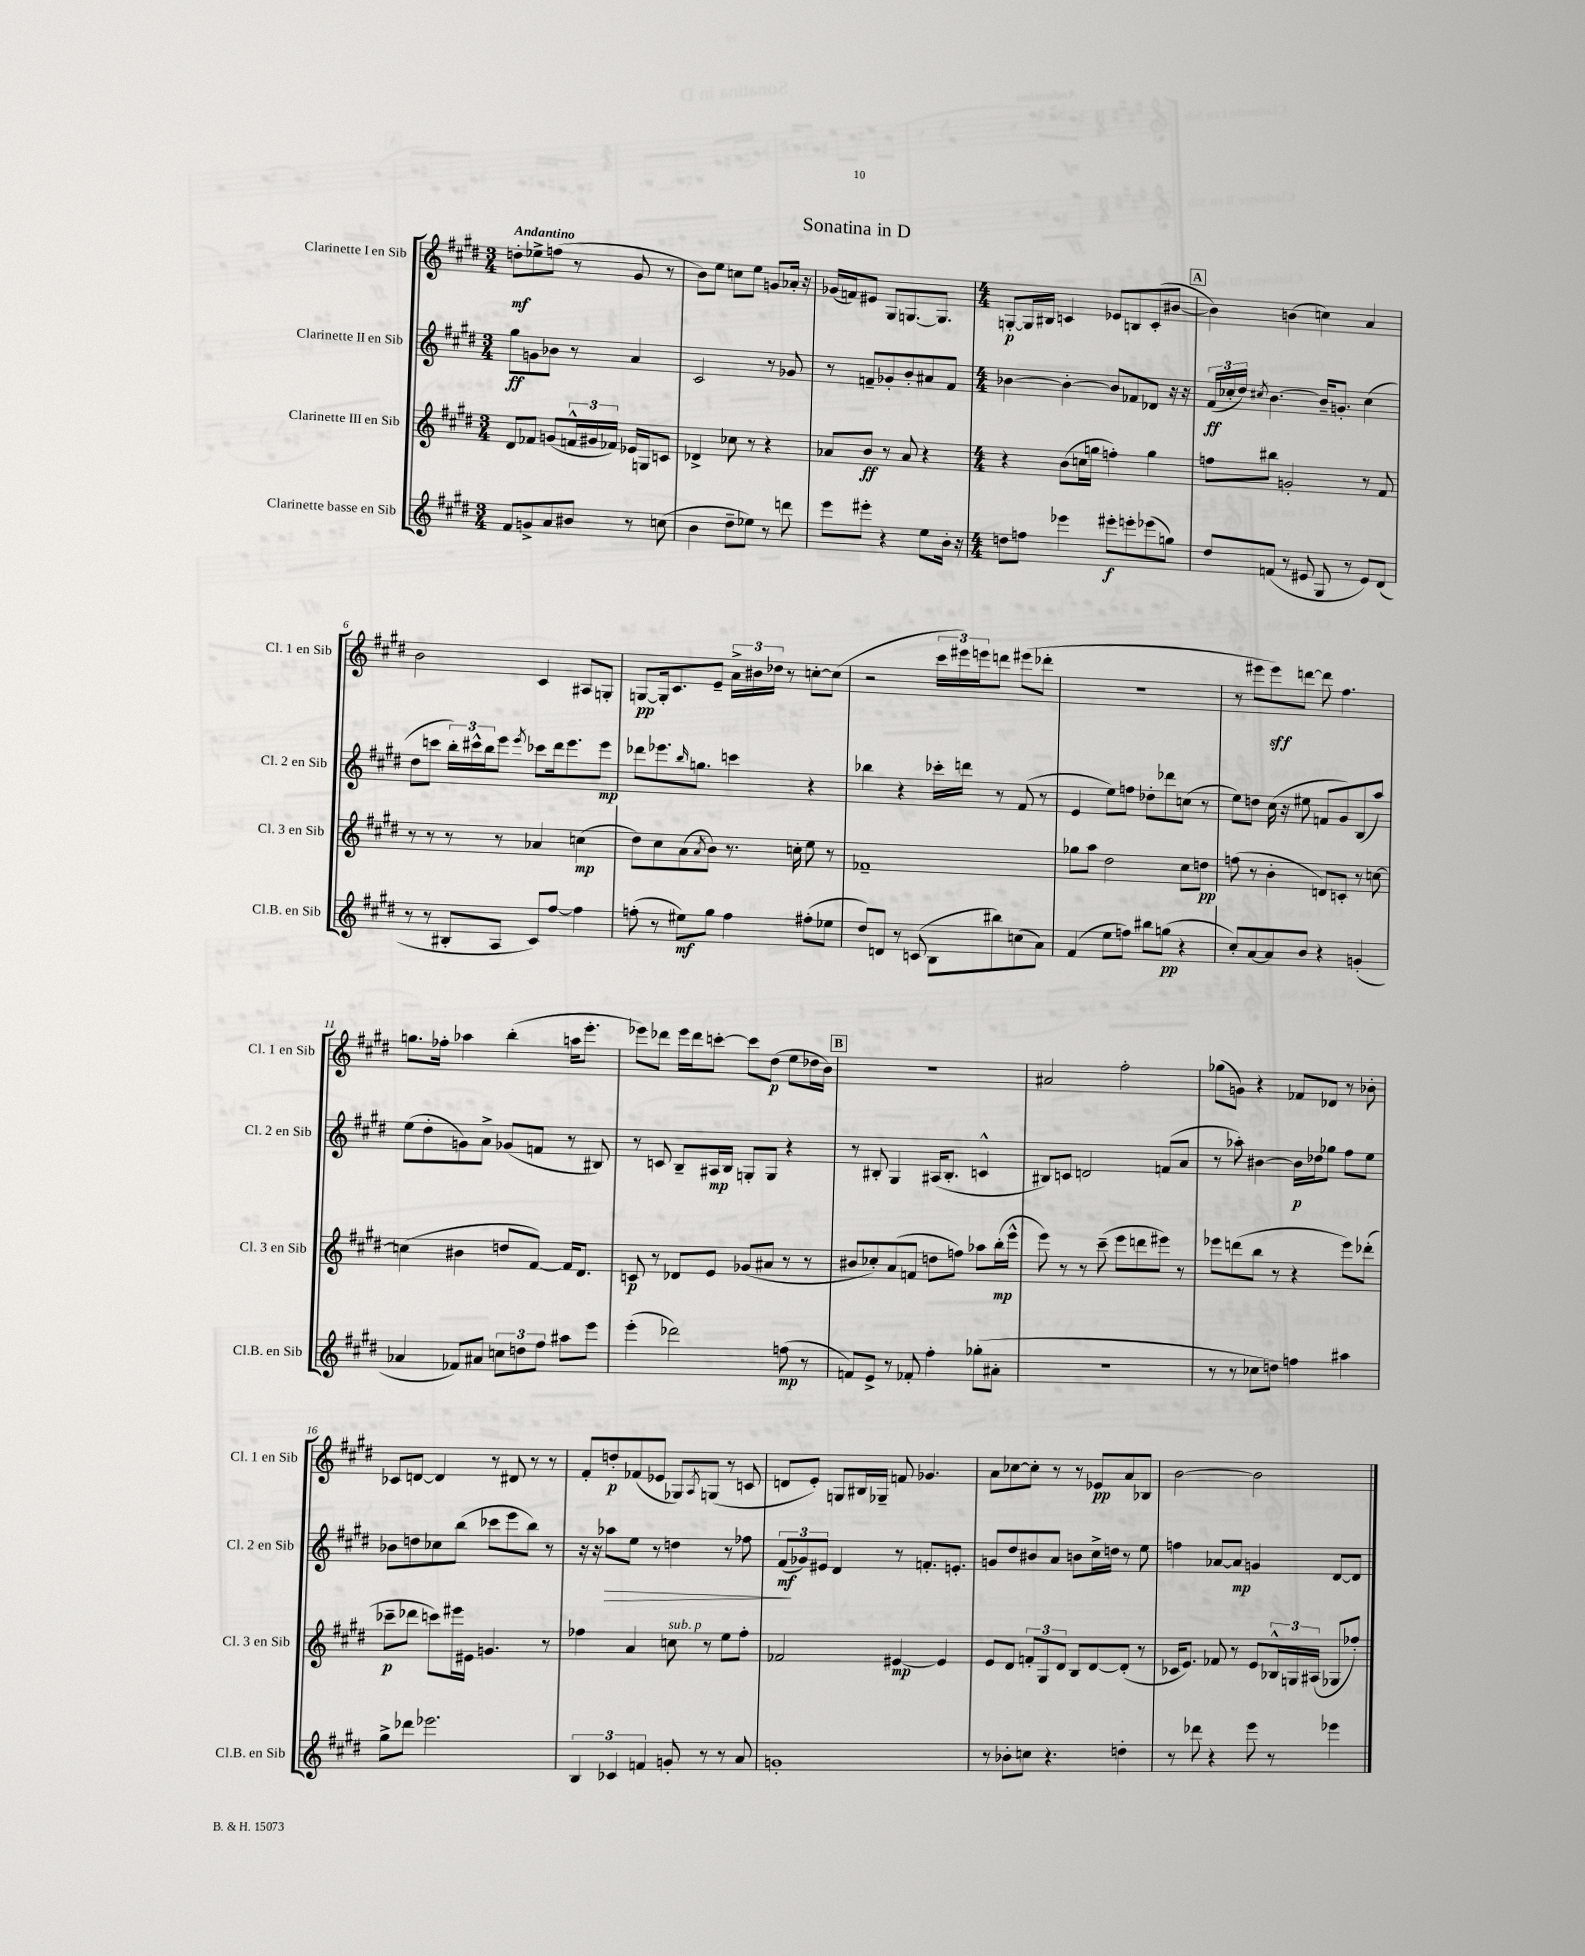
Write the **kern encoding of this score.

**kern	**kern	**kern	**kern
*staff4	*staff3	*staff2	*staff1
*clefG2	*clefG2	*clefG2	*clefG2
*k[f#c#g#d#]	*k[f#c#g#d#]	*k[f#c#g#d#]	*k[f#c#g#d#]
*M3/4	*M3/4	*M3/4	*M3/4
8f#	8d#	8gg#	8dd'
8g^	8f-	8g	8ee-^
8a	(8g	8b-	(8ff
8b#	24f^^	8r	8r
.	24g#	.	.
.	24f-)	.	.
8r	16e-	4a	8g#
.	16G	.	.
(8cc	8c	.	8r
=	=	=	=
4b	4d-^	2c#	8b)
.	.	.	8ee
8dd#~	8cc-	.	8cc
8ee-)	8r	.	8ee
8r	4r	8r	8g
8ddd	.	8g-	16a-'
.	.	.	16r
=	=	=	=
8eee	8a-	8r	(16g-
.	.	.	16f)
8eee#'	8b	8f~	8e#
4r	8r	8g-'	8G#
.	8a-	8b'	[8.G
8ee	4r	8a#	.
.	.	.	8.G]
16b'	.	8f	.
16r	.	.	.
=	=	=	=
*M4/4	*M4/4	*M4/4	*M4/4
8dd	4r	[4b-	[8G'
8ff	.	.	16G]
.	.	.	16B#
4eee-	(8b	4b-'_	4c
.	16cc	.	.
.	16gg	.	.
8eee#'	4ff')	8b-]	8e-
8eee'	.	8f-	8B
(8eee-	4gg	8d-	(8c'
8gg)	.	16r	[8b#
.	.	16r	.
=	=	=	=
8dd#	8ff	(24f#	4b#])
.	.	24cc-'	.
.	.	24dd#)	.
.	.	8qcc#	.
(8f	8bb#	[4.b	.
8r	2g'	.	(4b
8e#	.	.	.
8G#	.	16b~]	4cc)
.	.	8.g'	.
8r	.	.	.
8e#)	8r	(4cc#	4a
(8d#	8f#	.	.
=	=	=	=
8r	8r	8dd#	2b
8r	8r	8ccc	.
8B#'	8r	24bb')	.
.	.	24ccc#^^	.
.	.	24bb	.
8A	8r	8eee	.
.	.	8qeee	.
8c#)	4a-	8ccc-	4c#
[8ff#	.	16ddd#	.
.	.	8.eee	.
4ff#]	(4cc	.	8A#
.	.	8eee	8G'
=	=	=	=
(8ff'	8dd#)	8ddd-	[8G
8r	8cc#	8.eee-	16G']
.	.	.	8.c#
8ee#)	(8a	.	.
.	.	16qqbb	.
.	.	8.gg	.
.	8qa	.	.
8gg#	8b)	.	8e~
4ff	8.r	4ccc	24a^
.	.	.	24b#
.	.	.	24dd-
.	.	.	8r
.	16cc'	.	.
(8ff#'	8ee	4r	[8cc'
8ee-	8r	.	(8cc]
=	=	=	=
8dd#)	1f-~	4bb-	2r
8d	.	.	.
8r	.	4r	.
(8c	.	.	.
8B	.	16ccc-'	24ccc#
.	.	.	24eee#)
.	.	16ddd	.
.	.	.	24eee
8bb#)	.	8r	8ddd
(8cc	.	(8f#	(8eee#
8a)	.	8r	8ddd-'
=	=	=	=
(4f#	8gg-	4e	1r
.	8aa	.	.
8ee	2dd#	8ee)	.
8ff)	.	8ff	.
8bb#	.	8dd-'	.
(8gg	.	8ddd-	.
4r	8cc#	(8cc	.
.	8dd	8r	.
=	=	=	=
8cc#')	(8ff	8ee)	8r
[8a	8r	8dd	8eee#
8a]	4b'	(16cc#	8eee#)
.	.	16r	.
8b	.	8ee#	[8ddd
4r	8d)	8f	8ddd]
.	8c'	8g#)	4.ff#
(4g'	8r	(8B	.
.	[8cc	8aa)	.
=	=	=	=
4a-	(4cc]	(8ee	8.gg
.	.	8dd#'	.
.	.	.	16ff-'
8f-)	4b#	8g)	4aa-
8a#	.	8a^	.
12cc	8dd	(8g-	(4bb'
12dd	.	.	.
.	[8f#)	8f	.
12ff#	.	.	.
8aa#	16f#]	8r	16aa
.	8.d#	.	8.eee'
8eee	.	8B#)	.
=	=	=	=
(4eee'	8c	8r	8eee-)
.	8r	8c	8ddd-
2ddd-)	8d-	8B~	16eee-
.	.	.	16ddd-
.	8e	16A#	[8ccc'
.	.	16B	.
.	(8g-	8G'	8ccc]
.	8a#	8G	(8dd#
(8ff	8r	4r	8ee
8r	8r	.	16dd-
.	.	.	16b)
=	=	=	=
8f)	8b#	8r	1r
8e^	8cc-')	8B#'	.
8r	(8a	4G#	.
8f-'	8f	.	.
4ff#'	8dd	(16A#	.
.	.	8.B#'	.
.	8ff)	.	.
(8gg-'	8aa-	4c^^	.
8a#'	(16bb'	.	.
.	16eee^^	.	.
=	=	=	=
1r	8eee)	8B#)	2a#
.	8r	8c	.
.	8r	2d	.
.	(8ccc#~	.	.
.	8eee	.	2ff#'
.	8ddd	.	.
.	8eee#)	(8f	.
.	8r	8a	.
=	=	=	=
8r	8eee-	8r	(8gg-
8r	(8ddd	8aa-')	8g)
8cc-	8bb	[4b#	4r
8dd)	8r	.	.
4ff	4r	16b#]	8f-
.	.	16dd-	.
.	.	8gg-	8d-
4aa#	8eee-)	8ff#	8r
.	(8ddd-'	8ee	8b-'
=	=	=	=
8gg#^	8ccc-~	8b-	8c-
8ddd-	8ddd-	8dd	[8d
2.eee-	8ccc)	8cc-	4d]
.	16eee#	(8bb	.
.	16e#	.	.
.	4.g	8ccc-	8r
.	.	8eee	8d#
.	.	8bb)	8r
.	8r	8r	8r
=	=	=	=
6B	4ff-	16r	8f#'
.	.	16r	.
.	.	8aa-	8dd'
6c-	.	.	.
.	4a	8ee	(8f-
6f	.	.	.
.	.	8r	8e-
8g'	8cc	4dd	8G-)
.	.	.	8qA
8r	8r	.	(8G
8r	8ee	8r	8r
8a	8ff-'	8ff-	8c
=	=	=	=
1g'	2f-	(12f#	8d
.	.	12g-)	.
.	.	.	8e')
.	.	12e#	.
.	.	4d#	8G
.	.	.	16B#
.	.	.	16G-~
.	[4e#	8r	8f
.	.	8.f'	4.g-
.	4e#]	.	.
.	.	8.e'	.
=	=	=	=
8r	8e	8g	8a
8b-'	8d#	8dd#	[8cc-
8cc	12f'	8b#	8cc-']
.	12G#	.	.
4.r	.	8a	8r
.	12d#	.	.
.	8B	8b	8r
.	[8d#	16cc#^	8e-
.	.	16dd	.
4dd'	(8d#']	8r	8a
.	8r	8ee	8B-
=	=	=	=
8r	16c-	4ff	[2b
.	8.e)	.	.
8ddd-	.	.	.
4r	8f-	[8a-	.
.	8r	8a-]	.
8eee	8e	4g	2b]
8r	24B-^^	.	.
.	24G	.	.
.	(24A#	.	.
4eee-	8G-	[8d#	.
.	8ff-')	8d#]	.
==	==	==	==
*-	*-	*-	*-
